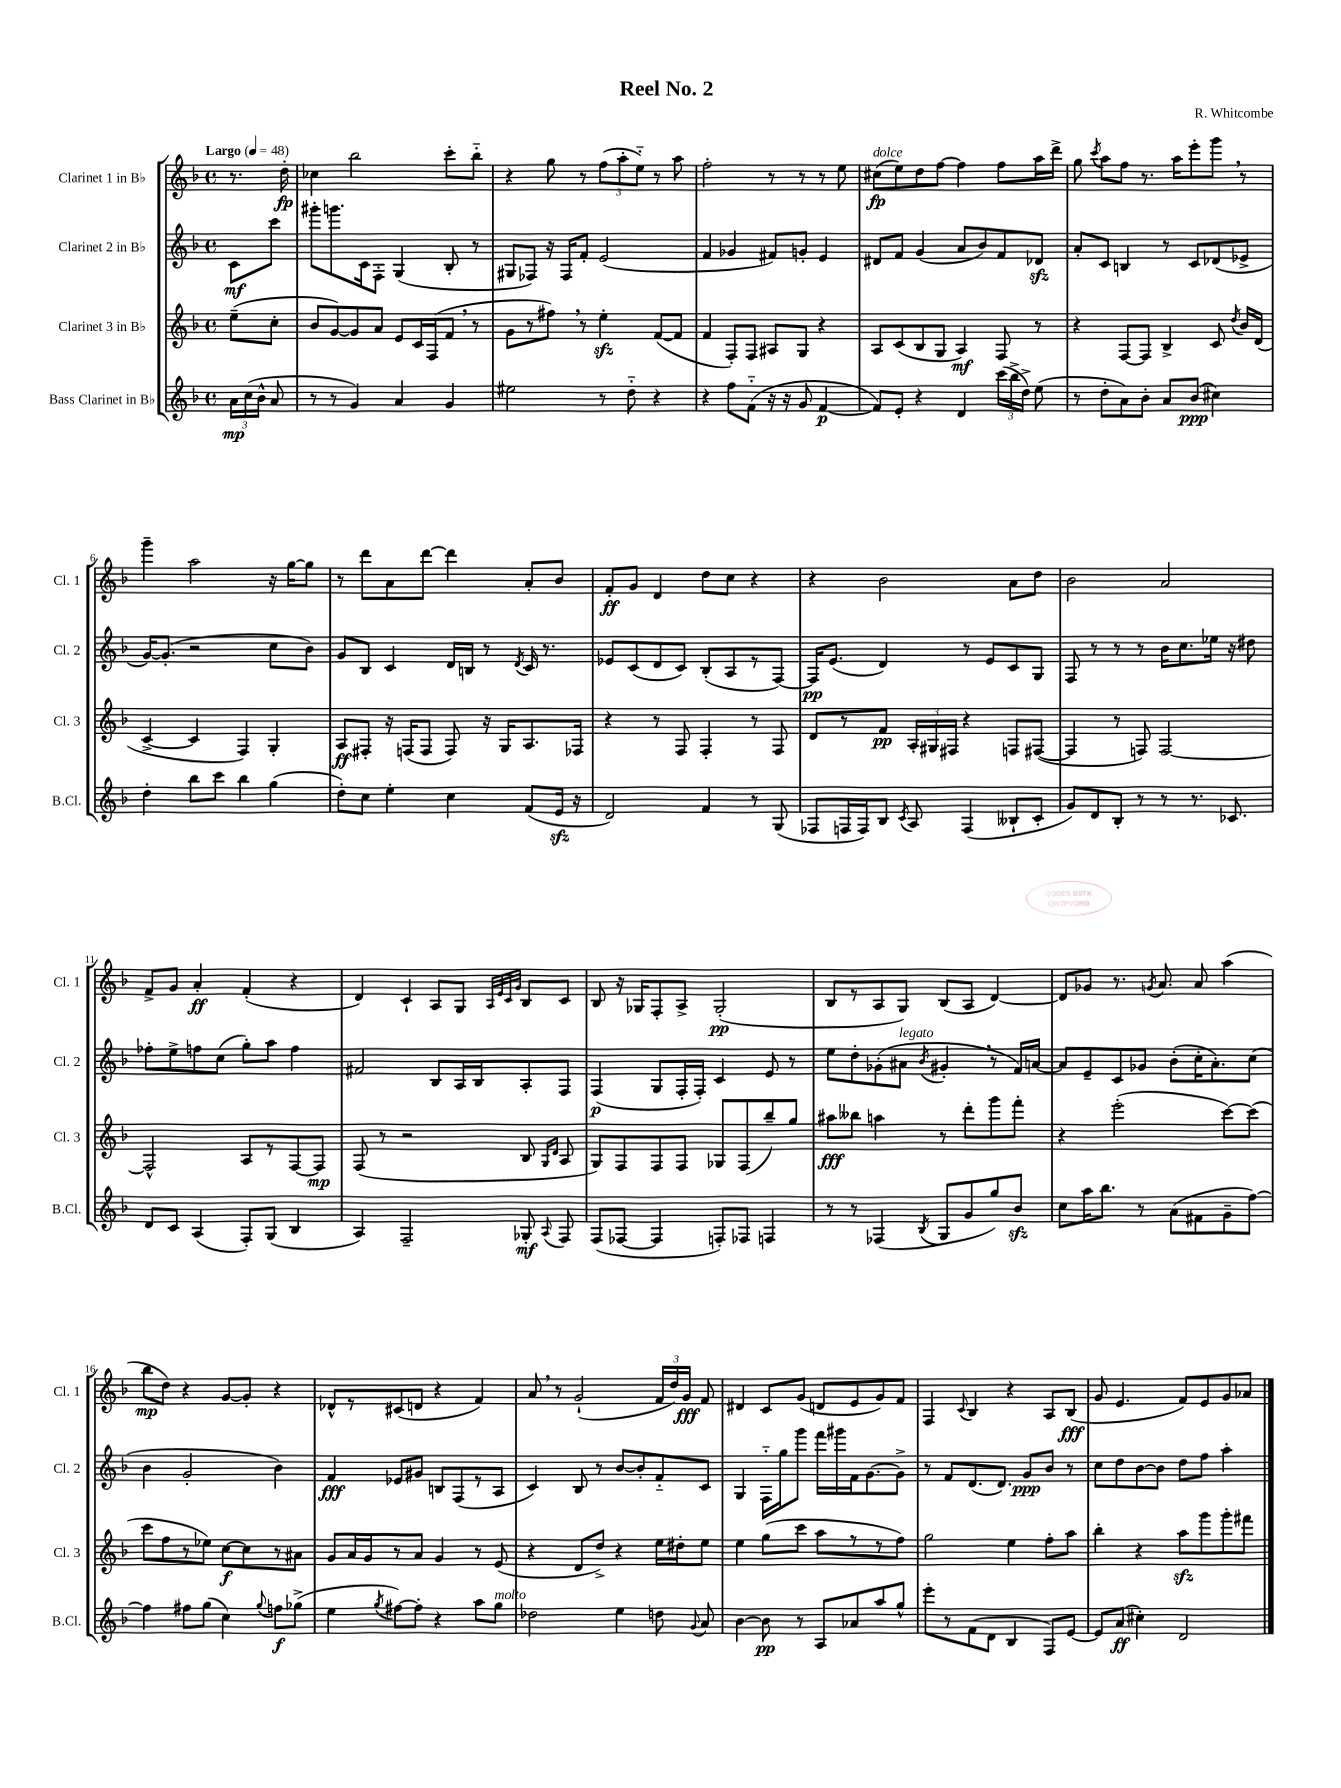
\header { title = "Reel No. 2" composer = "R. Whitcombe" }
<<
\new StaffGroup <<
\new Staff = "s0" \with { instrumentName = "Clarinet 1 in Bb" shortInstrumentName = "Cl. 1" } {
    \clef treble \key f \major \defaultTimeSignature \time 4/4 \partial 4 \tempo "Largo" 4 = 48
    \autoBeamOff r8. d''16-.\fp |
    ces''4 bes''2 c'''8[-. bes''8]-_ |
    r4 g''8 r8 \tuplet 3/2 { f''8[( a''8-. e''8]-_) } r8 a''8 |
    f''2-. r8 r8 r8 e''8 |
    cis''8[\fp^\markup { \italic "dolce" }( e''8) d''8 f''8]~ f''4 f''8[ a''16 d'''16]-> |
    g''8 \acciaccatura { c'''8 } a''8[ f''8] r8. a''16[ e'''8-. g'''8] \breathe r8 |
    g'''4-- a''2 r16 g''16[~ g''8] |
    r8 d'''8[ a'8 d'''8]~ d'''4 a'8[-. bes'8] |
    f'8[-.\ff g'8] d'4 d''8[ c''8] r4 |
    r4 bes'2 a'8[ d''8] |
    bes'2 a'2 |
    f'8[-> g'8] a'4-.\ff f'4-.( r4 |
    d'4) c'4-! a8[ g8] \grace { a32[ e'32 c'32 g'32] } bes8[ c'8] |
    bes8 r16 ges16[ f8-. a8]-> ges2-.\pp( |
    bes8[ r8 a8 g8]) bes8[( a8] d'4~) |
    d'8[ ges'8] r8. \acciaccatura { g'8 } a'8. a'8 a''4( |
    bes''8[\mp d''8]) r4 g'8[~ g'8]-. r4 |
    des'8[-^ r8 cis'8( d'8] r4 f'4) |
    a'8 \breathe r8 g'2-!( \tuplet 3/2 { f'16[ d''16) g'16]\fff } f'8 |
    dis'4 c'8[ g'8]( d'8[ e'8 g'8) f'8] |
    f4 \appoggiatura { c'8 } bes4 r4 a8[ bes8]\fff( |
    g'8 e'4. f'8[) e'8 g'8 aes'8] \bar "|." |
}
\new Staff = "s1" \with { instrumentName = "Clarinet 2 in Bb" shortInstrumentName = "Cl. 2" } {
    \clef treble \key f \major \defaultTimeSignature \time 4/4 \partial 4
    \autoBeamOff c'8[\mf c'''8] |
    gis'''8[-. g'''8. c'16 f8]-. g4( bes8-. r8 |
    gis8[ fes8]) r16 fes16[ f'8]-. e'2( |
    f'4 ges'4 fis'8[) g'8]-. e'4 |
    dis'8[ f'8] g'4( a'8[ bes'8) f'8 des'8]\sfz |
    a'8[-. c'8] b4 r8 c'8[ des'8( ees'8]-> |
    g'16[~) g'8.]-.( r2 c''8[ bes'8]) |
    g'8[ bes8] c'4 d'16[ b16] r8 \acciaccatura { d'8 } c'16 r8. |
    ees'8[ c'8( d'8 c'8]) bes8[-.( a8 r8 f8]~) |
    f16[\pp e'8.]( d'4) r8 e'8[ c'8 g8] |
    f8 r8 r8 r8 bes'16[ c''8. ees''16] r16 dis''8 |
    fes''8[-. e''8-> f''8 c''8]( g''8[-.) a''8] f''4 |
    fis'2 bes8[ a16 bes16 a8-. f8] |
    f4\p( g8[ f16-. f16]-.) c'4 e'8 r8 |
    e''8[ d''8-. ges'8-.( ais'8]^\markup { \italic "legato" } \acciaccatura { bes'8 } gis'4-. \breathe r8 f'16[) a'16]~ |
    a'8[ e'8-- c'8 ges'8] bes'8[-.( c''16-. a'8.-.) c''8]( |
    bes'4 g'2-. bes'4) |
    f'4\fff ees'8[ gis'8] b8[ f8( r8 a8] |
    c'4) bes8 r8 bes'8[~ bes'8-. f'8-_ c'8] |
    g4 f16[-_ g''16 g'''8] f'''16[ gis'''16 f'16 g'8.~ g'8]-> |
    r8 f'8[ d'8.( d'8.]) g'8[\ppp bes'8] r8 |
    c''8[ d''8 bes'8~ bes'8] d''8[ f''8] a''4-. \bar "|." |
}
\new Staff = "s2" \with { instrumentName = "Clarinet 3 in Bb" shortInstrumentName = "Cl. 3" } {
    \clef treble \key f \major \defaultTimeSignature \time 4/4 \partial 4
    \autoBeamOff e''8[--( c''8]-. |
    bes'8[ g'8~) g'8 a'8] e'8[ c'16 f16( f'8] \breathe r8 |
    g'8[ r8 fis''8]) \breathe r8 e''4-.\sfz f'8[~( f'8] |
    f'4 f8[-.) f8] ais8[ g8] r4 |
    a8[ c'8( bes8 g8] a4\mf) f8 r8 |
    r4 f8[~ f8] bes4-> c'8 \acciaccatura { d''8 } bes'16[ d'16]( |
    c'4~-> c'4 f4) g4-. |
    a8[\ff fis8]-. r16 f16[( f8] f8) r16 g16[ a8. fes16] |
    r4 r8 f8 f4-. r8 f8 |
    d'8[ r8 f'8]\pp \tuplet 3/2 { a16[-. gis16 fis16] } r4 f8[ fis8]~( |
    fis4 r8 f8) f2~ |
    f2-^ a8[ r8 f8~ f8]\mp |
    f8( r8 r2 bes8 \grace { g16[ d'16] } a8 |
    g8[) f8 f8 f8] ges8[ f8( bes''8--) g''8] |
    ais''8[\fff beses''8] a''4 r8 d'''8[-. g'''8 f'''8]-. |
    r4 e'''2-.( c'''8[~) c'''8]( |
    c'''8[ f''8 r8 ees''8]) c''8[~\f c''8 r8 ais'8] |
    g'8[ a'16 g'16 r8 a'8] g'4 r8 e'8( |
    r4 d'8[ d''8]->) r4 e''16[ dis''16-. e''8] |
    e''4 g''8[( c'''8] a''8[ r8 r8 f''8]) |
    g''2 e''4 f''8[-. a''8] |
    bes''4-. r4 a''8[\sfz g'''8 g'''8-. fis'''8] \bar "|." |
}
\new Staff = "s3" \with { instrumentName = "Bass Clarinet in Bb" shortInstrumentName = "B.Cl." } {
    \clef treble \key f \major \defaultTimeSignature \time 4/4 \partial 4
    \autoBeamOff \tuplet 3/2 { a'16[\mp c''16( bes'16]-^ } a'8 |
    r8 r8 g'4) a'4 g'4 |
    eis''2 r8 d''8-_ r4 |
    r4 f''8[ f'8]-_( r16 r16 g'8 f'4~\p |
    f'8[) e'8]-. r4 d'4 \tuplet 3/2 { c'''16[( bes''16-> d''16]->) } e''8( |
    r8 d''8[-. a'8) bes'8]-. a'8[ bes'8]\ppp( cis''4) |
    d''4-. bes''8[ c'''8] bes''4 g''4( |
    d''8[-.) c''8] e''4-. c''4 f'8[( e'16]\sfz r16 |
    d'2) f'4 r8 g8( |
    fes8[ f16 f16) bes8] \acciaccatura { c'8 } a8 f4( beses8[-! c'8]-. |
    g'8[) d'8 bes8]-. r8 r8 r8. ces'8. |
    d'8[ c'8] a4( f8[-.) g8]( bes4 |
    a4) f2-- ges8-.\mf \appoggiatura { a8 } f8 |
    f8[( fes8]~ fes4 f8[-.) fes8] f4 |
    r8 r8 fes4( \acciaccatura { bes8 } g8[ g'8 g''8) bes'8]\sfz |
    c''8[ a''16 bes''8.] r8 a'8[( fis'8 g'8-- f''8]~) |
    f''4 fis''8[ g''8]( c''4) \appoggiatura { g''8 } f''8[\f ges''8]->( |
    e''4 \acciaccatura { g''8 } fis''8[~) fis''8]-. r4 a''8[ g''8]^\markup { \italic "molto" } |
    des''2 e''4 d''8 \appoggiatura { g'8 } a'8 |
    bes'4~ bes'8\pp r8 a8[ aes'8 a''8 g''8]-^ |
    e'''8[-. r8 f'8( d'8] bes4 f8[) e'8]~ |
    e'8[ a'8]\ff( cis''4-.) d'2 \bar "|." |
}
>>
>>
